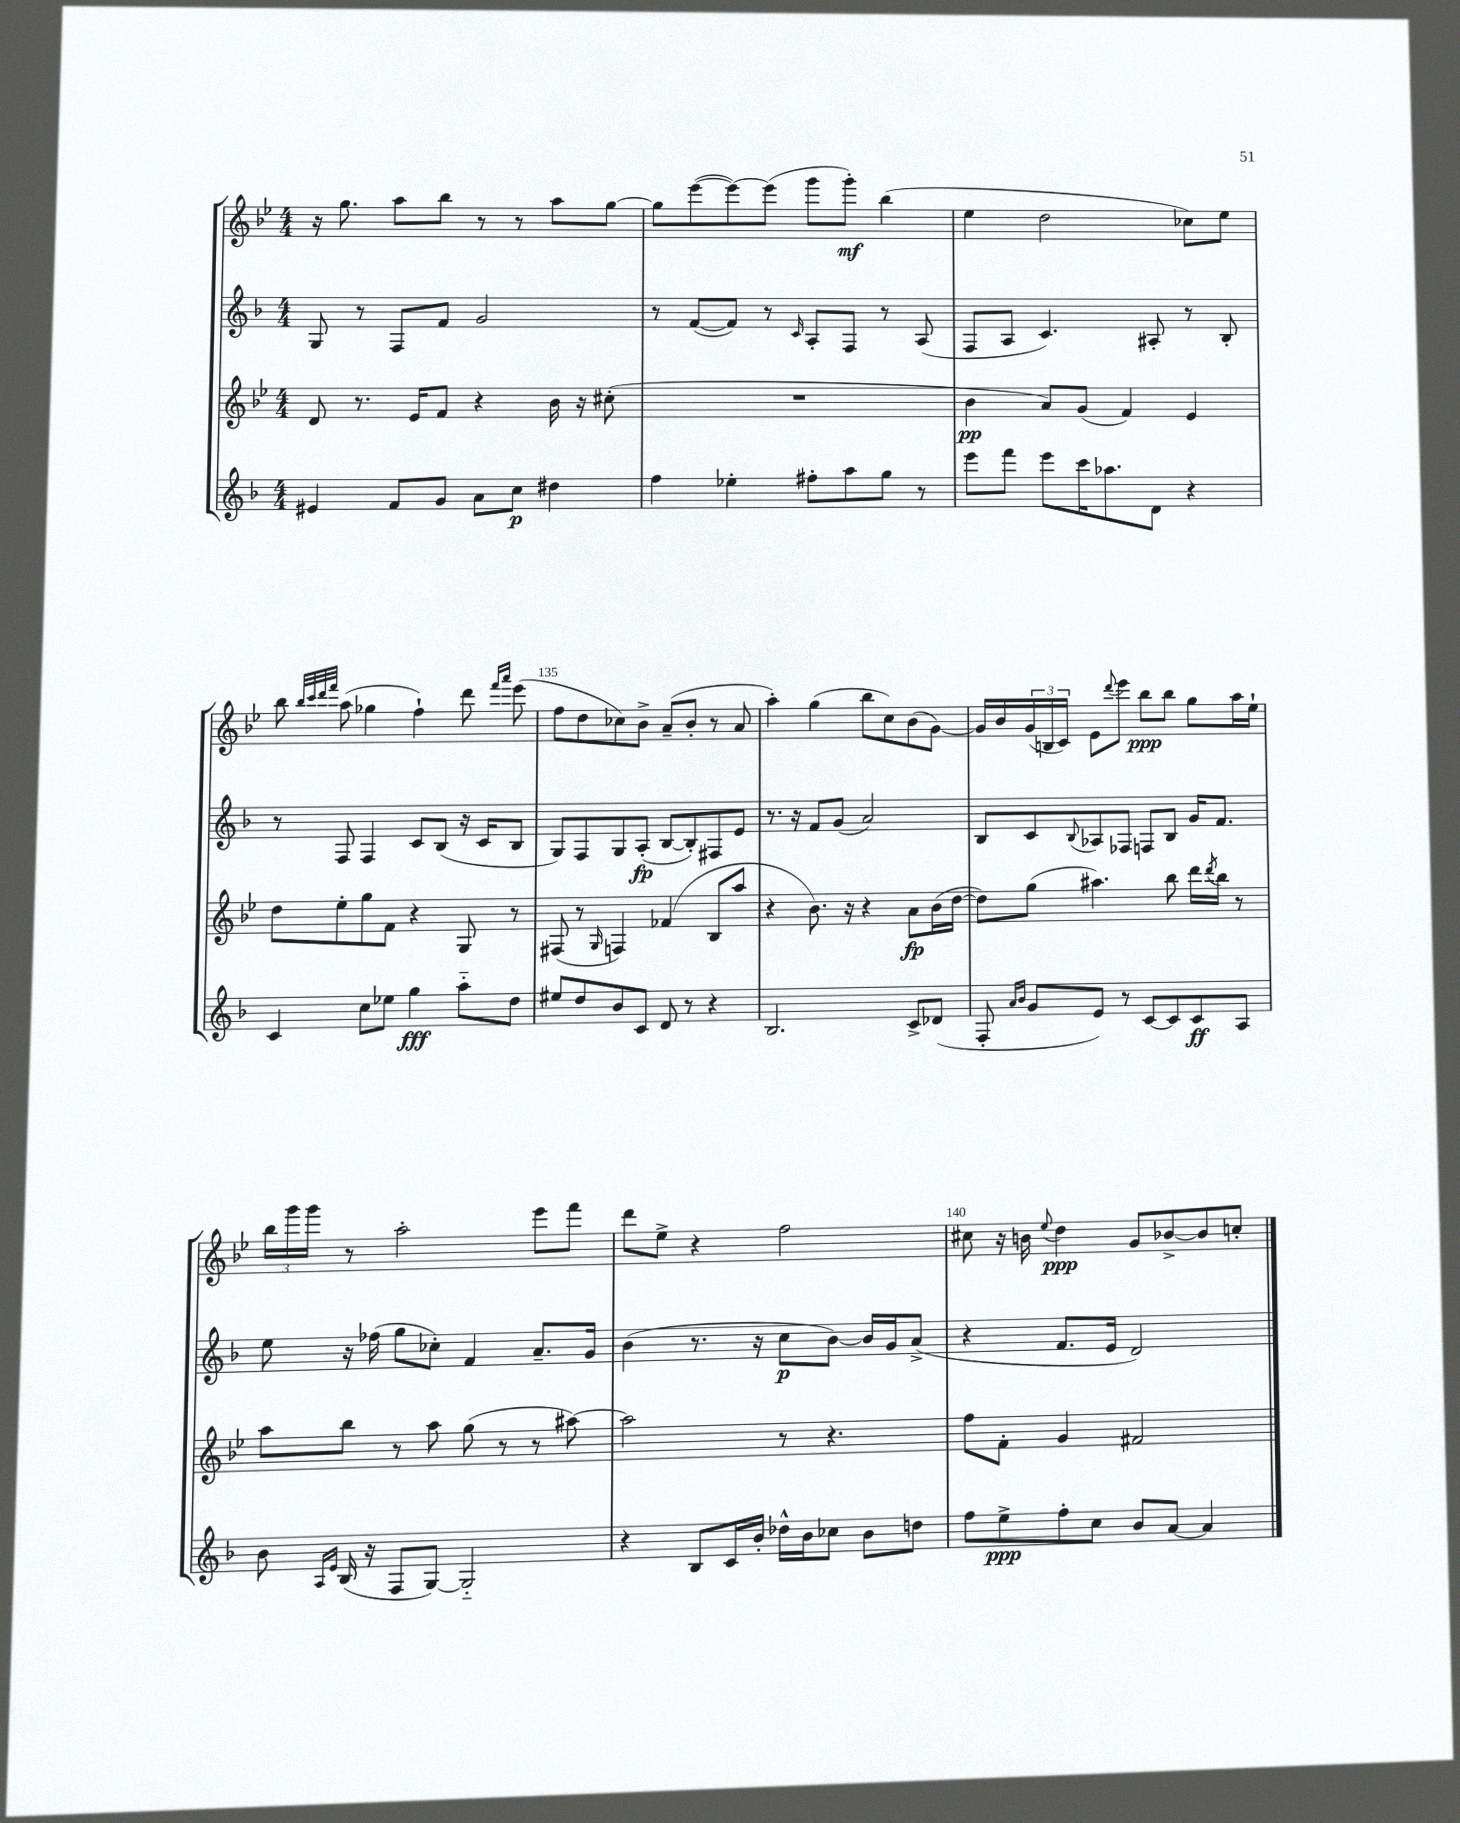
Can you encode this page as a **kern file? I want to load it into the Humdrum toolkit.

**kern	**kern	**kern	**kern
*staff4	*staff3	*staff2	*staff1
*clefG2	*clefG2	*clefG2	*clefG2
*k[b-]	*k[b-e-]	*k[b-]	*k[b-e-]
*M4/4	*M4/4	*M4/4	*M4/4
4e#/	8d/	8G/	16r
.	.	.	8.gg\
.	8.r	8r	.
8f/L	.	8F/L	8aa\L
.	16e-/LK	.	.
8g/J	8f/J	8f/J	8bb-\J
8a\L	4r	2g/	8r
8cc\J	.	.	8r
4dd#\	16b-\	.	8aa\L
.	16r	.	.
.	(8cc#'\	.	[8gg\J
=	=	=	=
4ff\	1r	8r	8gg\]L
.	.	([8f/L	([8eee-\
4ee-'\	.	8f/]J)	8eee-\_)
.	.	8r	(8eee-\]J
.	.	16qqc/	.
8ff#'\L	.	8A'/L	8ggg\L
8aa\	.	8F/J	8ggg'\J)
8gg\J	.	8r	(4bb-\
8r	.	(8A/	.
=	=	=	=
8eee\L	4b-\	8F/L	4ee-\
8fff\J	.	8A/J	.
8eee\L	8a/L)	4.c/)	2dd\
16ccc\K	(8g/J	.	.
8.aa-\	.	.	.
.	4f/)	.	.
8d\J	.	8A#'/	.
4r	4e-/	8r	8cc-\L)
.	.	8B-'/	8ee-\J
=	=	=	=
4c/	8dd\L	8r	8bb-\
.	.	.	32qqbb-/LLL
.	.	.	32qqccc/
.	.	.	32qqddd/
.	.	.	32qqfff/JJJ
.	8ee-'\	8F/	(8aa\
8cc\L	8gg\	4F/	4gg-\
8ee-\J	8f\J	.	.
4gg\	4r	8c/L	4ff`\)
.	.	(8B-/J	.
8aa'~\L	8G/	16r	8ddd\
.	.	16c/LK	.
.	.	.	16qqfff/LL
.	.	.	16qqaaa/JJ
8dd\J	8r	8B-/J	(8eee-\
=	=	=	=
8ee#/L	(8F#/	8G/L)	8ff\L
8dd/	8r	8F/	8dd\
.	16qqG/	.	.
8b-/	4F/)	8G/	8cc-\)
8c/J	.	(8A'/J	8b-^\J
8d/	(4f-/	[8B-/L	(8a~/L
8r	.	8B-'/])	8b-'/J
4r	8B-/L	8F#/	8r
.	8aa/J	8e/J	8a/
=	=	=	=
2.B-/	4r	8.r	4aa'\)
.	.	16r	.
.	8.b-\)	8f/L	(4gg\
.	.	(8g/J	.
.	16r	.	.
.	4r	2a/)	8bb-\L
.	.	.	8cc\)
8c^/L	8a\L	.	(8b-\
(8d-/J	(16b-\L	.	[8g\J)
.	[16dd\JJ	.	.
=	=	=	=
8F'/	8dd\]L)	8B-/L	16g/]LL
.	.	.	16b-/
16qqa/LL	.	.	.
16qqb-/JJ	.	.	.
8g/L	(8gg\J	8c/	(24g/
.	.	.	24B/
.	.	.	24c/JJ)
.	.	8qqB-/	.
8e/J)	4.aa#\)	8A-/	8e-\L
.	.	.	8qqddd/
8r	.	8F-/J	8eee-\J
[8c/L	.	8F/L	8bb-\L
8c/]	8bb-\	8B-/J	8bb-\J
8c/	16ddd\LL	16g/LK	8gg\L
.	8qddd/	.	.
.	16bb-\JJ	8.f/J	.
8A/J	8r	.	16aa\L
.	.	.	16ee-`\JJ
=	=	=	=
8b-\	8aa\L	8ee\	24bb-\LL
.	.	.	24ggg\
.	.	.	24ggg\JJ
16qqA/LL	.	.	.
16qqe/JJ	.	.	.
(16B-/	8bb-\J	16r	8r
16r	.	(16ff-\	.
8F/L	8r	8gg\L	2aa'\
[8G/J)	8aa\	8cc-'\J)	.
2G'~/]	(8gg\	4f/	.
.	8r	.	.
.	8r	8.a~/L	8eee-\L
.	[8aa#\)	.	8fff\J
.	.	16g/Jk	.
=	=	=	=
4r	2aa#\]	(4b-\	8ddd\L
.	.	.	8ee-^\J
8B-/L	.	8.r	4r
16c/L	.	.	.
16b-'/JJ	.	16r	.
16dd-^^\LL	8r	8cc\L	2ff\
16b-\J	.	.	.
8cc-\J	4.r	[8b-\J)	.
8b-\L	.	16b-/]LL	.
.	.	16g/J	.
8dd\J	.	(8a^/J	.
=	=	=	=
8ff\L	8ff\L	4r	8cc#\
8ee^\	8f'\J	.	16r
.	.	.	16b\
.	.	.	8qqee-/
8ff'\	4g/	8.f/L	4dd\
8cc\J	.	.	.
.	.	16e/Jk	.
8b-/L	2f#/	2d/)	8g/L
[8a/J	.	.	[8b-^/
4a/]	.	.	8b-/]
.	.	.	8cc'/J
==	==	==	==
*-	*-	*-	*-
